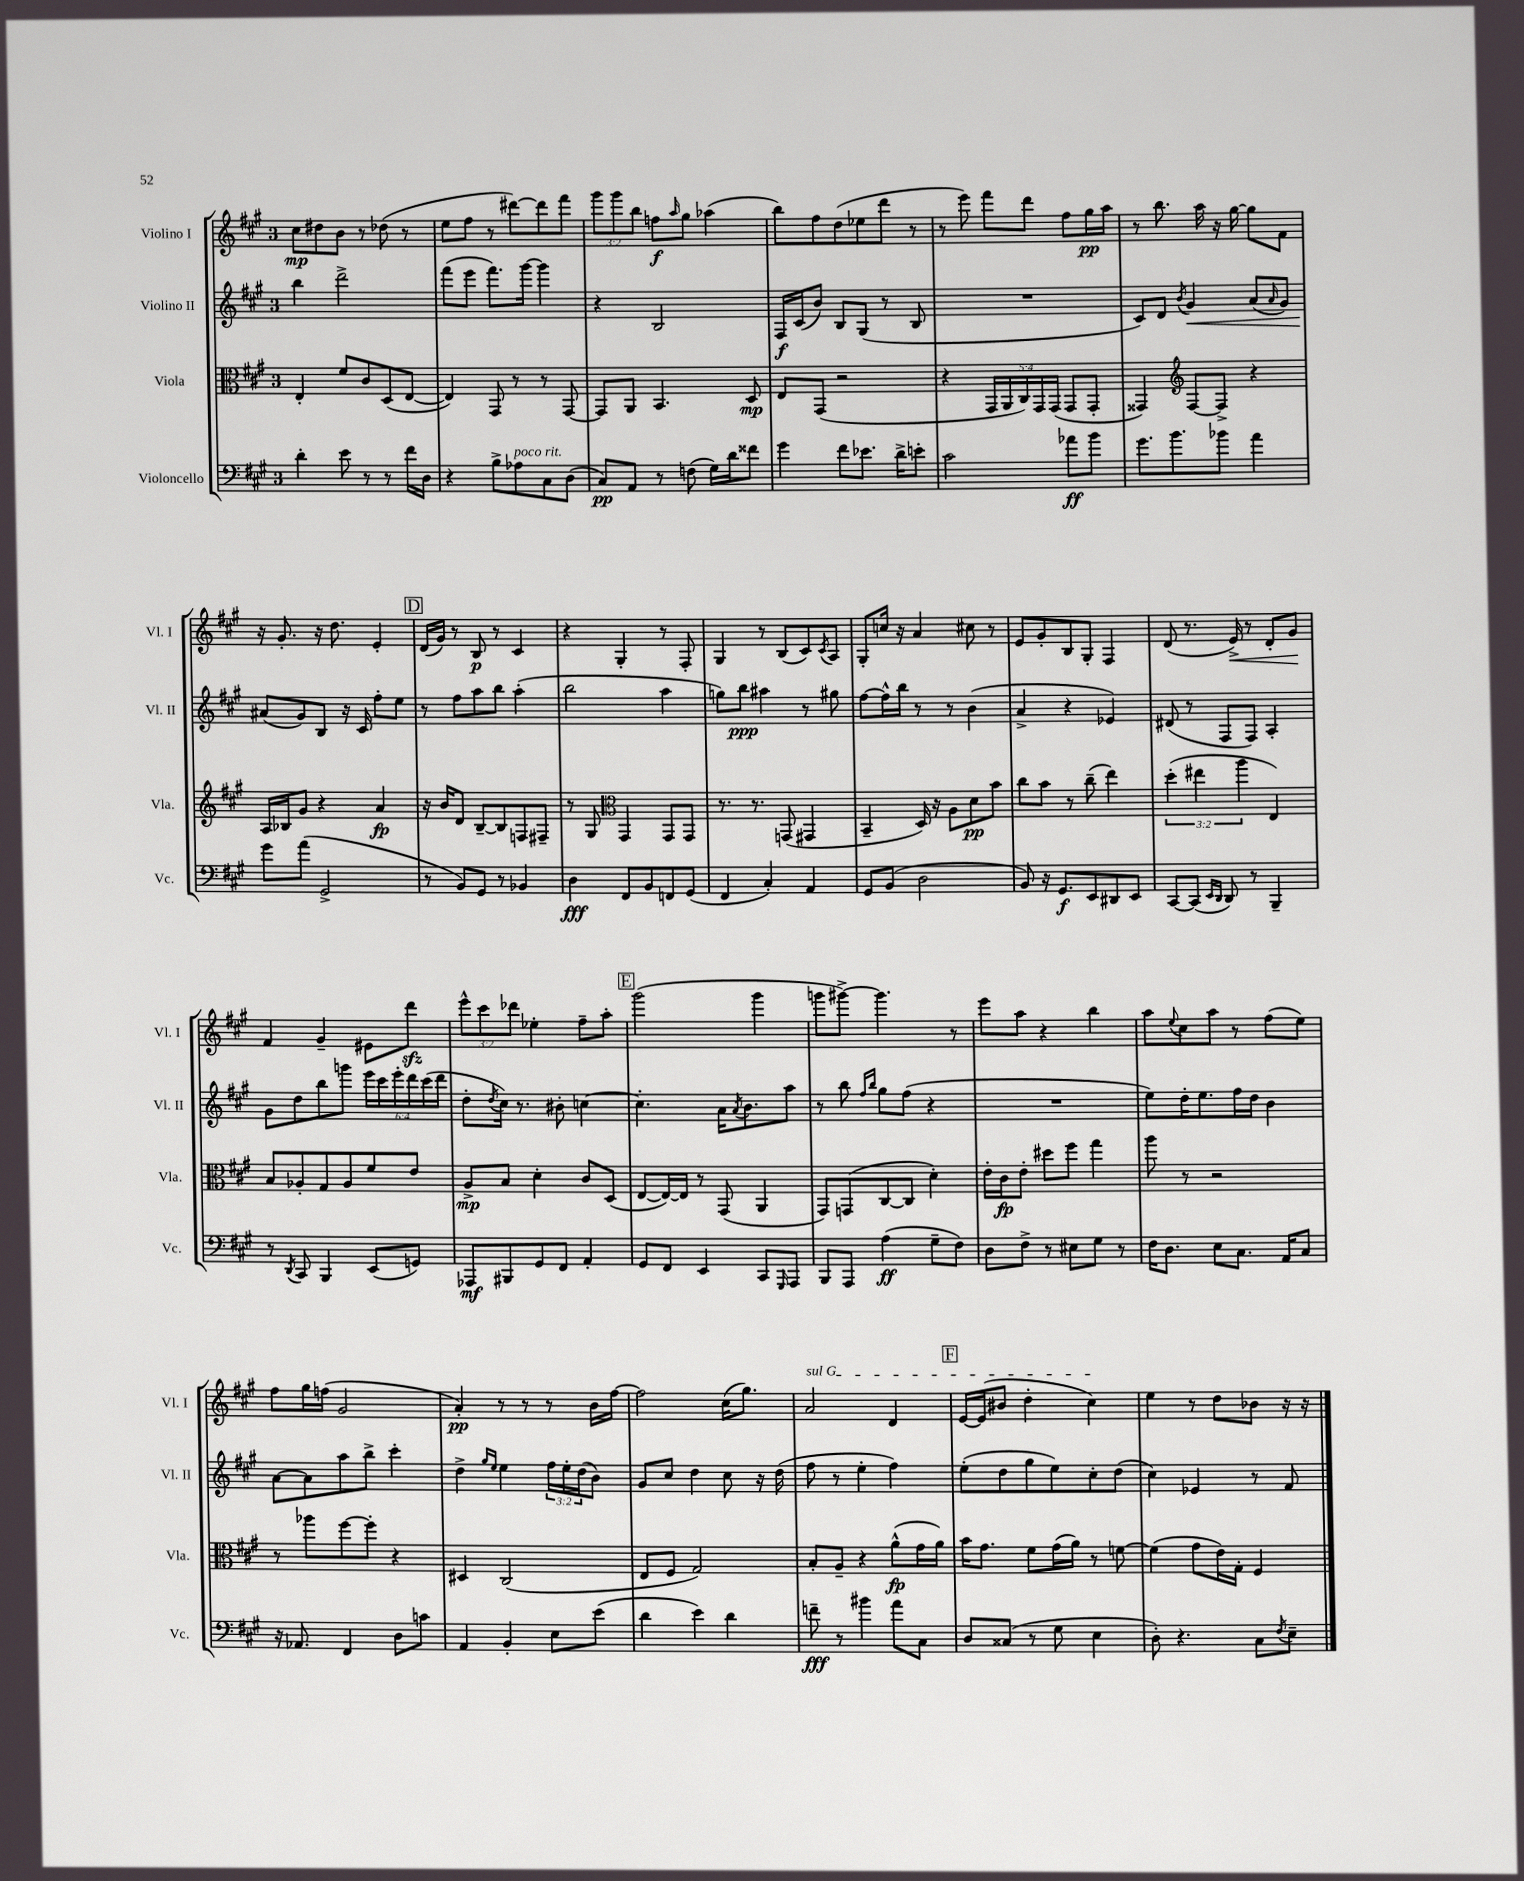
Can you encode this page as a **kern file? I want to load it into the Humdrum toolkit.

**kern	**dynam	**kern	**dynam	**kern	**dynam	**kern	**dynam
*part4	*part4	*part3	*part3	*part2	*part2	*part1	*part1
*staff4	*staff4	*staff3	*staff3	*staff2	*staff2	*staff1	*staff1
*I"Violoncello	*	*I"Viola	*	*I"Violino II	*	*I"Violino I	*
*I'Vc.	*	*I'Vla.	*	*I'Vl. II	*	*I'Vl. I	*
*clefF4	*	*clefC3	*	*clefG2	*	*clefG2	*
*k[f#c#g#]	*	*k[f#c#g#]	*	*k[f#c#g#]	*	*k[f#c#g#]	*
*M3/4	*	*M3/4	*	*M3/4	*	*M3/4	*
=32	=32	=32	=32	=32	=32	=32	=32
4d'\	.	4E'/	.	4bb\	.	8cc#\L	mp
.	.	.	.	.	.	8dd#X\	.
8e\	.	8f#/L	.	2ddd^\	.	8b\J	.
8r	.	8c#/	.	.	.	8r	.
8r	.	(8D/	.	.	.	(8dd-X\	.
16f#\LL	.	[8E/J	.	.	.	8r	.
16D\JJ	.	.	.	.	.	.	.
=33	=33	=33	=33	=33	=33	=33	=33
4r	.	4E/])	.	(8fff#\L	.	8ee\L	.
.	.	.	.	8eee\J	.	8ff#\J	.
8B^\L	.	8GG#/	.	8.fff#\L)	.	8r	.
!LO:TX:a:i:t=poco rit.	!	!	!	!	!	!	!
8A-X\	.	8r	.	.	.	[8ddd#X\L)	.
.	.	.	.	[16ggg#\Jk	.	.	.
8C#\	.	8r	.	4ggg#\]	.	8ddd#\]	.
(8D\J	.	[8GG#/	.	.	.	8fff#\J	.
=34	=34	=34	=34	=34	=34	=34	=34
8C#/L)	pp	8GG#/L]	.	4r	.	12ggg#\L	.
.	.	.	.	.	.	12ggg#\	.
8AA/J	.	8AA/J	.	.	.	.	.
.	.	.	.	.	.	12bb\J	.
8r	.	4.BB/	.	2B/	.	8ffn\L	f
.	.	.	.	.	.	16qqaa/	.
(8Fn\	.	.	.	.	.	8gg#\J	.
16G#\LL)	.	.	.	.	.	(4aa-X\	.
16d\J	.	.	.	.	.	.	.
8f##X\J	.	8D/	mp	.	.	.	.
=35	=35	=35	=35	=35	=35	=35	=35
4g#\	.	8E/L	.	16F#/LL	f	8bb\L)	.
.	.	.	.	(16c#/J	.	.	.
.	.	(8GG#/J	.	8b/J)	.	8ff#\	.
8f#\L	.	2r	.	8B/L	.	(8dd\	.
8.e-X\J	.	.	.	(8G#/J	.	8ee-X\	.
.	.	.	.	8r	.	8ddd\J	.
16d^\KL	.	.	.	.	.	.	.
8en'\J	.	.	.	8B/	.	8r	.
=36	=36	=36	=36	=36	=36	=36	=36
2c#\	.	4r	.	2.r	.	8r	.
.	.	.	.	.	.	8eee\)	.
.	.	20GG#/LL	.	.	.	8fff#\L	.
.	.	20AA/	.	.	.	.	.
.	.	20C#/)	.	.	.	.	.
.	.	.	.	.	.	8ddd\J	.
.	.	20GG#/	.	.	.	.	.
.	.	(20GG#/JJ	.	.	.	.	.
8a-X\L	ff	8GG#/L	.	.	.	8ff#\L	.
8b\J	.	8GG#'/J	.	.	.	16gg#\L	pp
.	.	.	.	.	.	16aa\JJ	.
=37	=37	=37	=37	=37	=37	=37	=37
8.g#\L	.	4GG##X/)	.	8c#/L)	.	8r	.
.	.	.	.	8d/J	.	8.bb\	.
8.b\	.	.	.	.	.	.	.
*	*	*clefG2	*	*	*	*	*
.	.	.	.	8qb/	.	.	.
!	!	!	!	!	!LO:HP:b	!	!
.	.	[8F#/L	.	4g#/	<	.	.
.	.	.	.	.	.	16aa\	.
8b-X\J	.	8F#^/J]	.	.	.	16r	.
.	.	.	.	.	.	[16gg#\	.
4a\	.	4r	.	(8a/L	.	8gg#\L]	.
.	.	.	.	16qqa/	.	.	.
.	.	.	.	8g#/J)	.	8f#\J	.
!!LO:LB:g=z
=38	=38	=38	=38	=38	=38	=38	=38
8g#\L	.	16A/LL	.	(8a#X/L	.	16r	.
.	.	16B-X/J	.	.	.	8.g#'/	.
(8a\J	.	8g#/J	.	8g#/)	[	.	.
2GG#^/	.	4r	.	8B/J	.	16r	.
.	.	.	.	.	.	8.dd\	.
.	.	.	.	16r	.	.	.
.	.	.	.	16c#/	.	.	.
.	.	4a/	fp	8ff#'\L	.	4e'/	.
.	.	.	.	8ee\J	.	.	.
!!LO:REH:place=s1:t=D
=39	=39	=39	=39	=39	=39	=39	=39
8r	.	16r	.	8r	.	(16d/LL	.
.	.	16b/KL	.	.	.	16g#/JJ)	.
8BB/L)	.	8d/J	.	8ff#\L	.	8r	.
8GG#/J	.	[8B~/L	.	8aa\	.	8B/	p
8r	.	8B/]	.	8bb\J	.	8r	.
4BB-X/	.	8Fn/	.	(4aa'\	.	4c#/	.
.	.	8F#X~/J	.	.	.	.	.
=40	=40	=40	=40	=40	=40	=40	=40
4D\	fff	8r	.	2bb\	.	4r	.
.	.	8G#/	.	.	.	.	.
*	*	*clefC3	*	*	*	*	*
8FF#/L	.	4GG#/	.	.	.	4G#'/	.
8BB/	.	.	.	.	.	.	.
8FFn/	.	8GG#/L	.	4aa\	.	8r	.
(8GG#/J	.	8GG#/J	.	.	.	8F#'/	.
=41	=41	=41	=41	=41	=41	=41	=41
4FF#/	.	8.r	.	8ggn\L)	.	4G#/	.
.	.	.	.	8bb\J	ppp	.	.
.	.	8.r	.	.	.	.	.
4C#'/)	.	.	.	4aa#X\	.	8r	.
.	.	(8GGn/	.	.	.	(8B/L	.
4AA/	.	4GG#X/	.	8r	.	8c#/)	.
.	.	.	.	.	.	8qc#/	.
.	.	.	.	8gg#X\	.	8A/J	.
=42	=42	=42	=42	=42	=42	=42	=42
8GG#/L	.	4BB~/	.	[8ff#\L	.	8G#'/L	.
(8BB/J	.	.	.	16ff#^^\L]	.	16ccn/Jk	.
.	.	.	.	16bb\JJ	.	16r	.
2D\	.	16D/)	.	8r	.	4a/	.
.	.	16r	.	.	.	.	.
.	.	8A\L	.	8r	.	.	.
.	.	8d\	pp	(4b\	.	8cc#X\	.
.	.	8b\J	.	.	.	8r	.
=43	=43	=43	=43	=43	=43	=43	=43
8BB/)	.	8cc#\L	.	4a^/	.	8e/L	.
16r	.	8b\J	.	.	.	8g#'/	.
8.GG#/L	f	.	.	.	.	.	.
.	.	8r	.	4r	.	8B/	.
8EE/	.	(8cc#~\	.	.	.	8G#'/J	.
8DD#X/	.	4ee\)	.	4e-X/)	.	4F#/	.
8EE/J	.	.	.	.	.	.	.
=44	=44	=44	=44	=44	=44	=44	=44
[8CC#/L	.	(6dd'\	.	(8d#X/	.	(8d/	.
(8CC#/J]	.	.	.	8r	.	8.r	.
.	.	6ee#X\	.	.	.	.	.
16qqEE/LL	.	.	.	.	.	.	.
16qqDD/JJ	.	.	.	.	.	.	.
8DD/)	.	.	.	8F#/L	.	.	.
!	!	!	!	!	!	!	!LO:HP:b
.	.	.	.	.	.	16e^/)	<
.	.	6aa\	.	.	.	.	.
8r	.	.	.	8F#/J)	.	8r	.
4BBB~/	.	4E/)	.	4A'/	.	8d'/L	.
.	.	.	.	.	.	8g#/J	.
.	.	.	.	.	.	.	[
!!LO:LB:g=z
=45	=45	=45	=45	=45	=45	=45	=45
8r	.	8B/L	.	8g#\L	.	4f#/	.
8qDD/	.	.	.	.	.	.	.
8CC#/	.	8A-X'/	.	8dd\	.	.	.
4BBB/	.	8G#/	.	8bb\	.	4g#~/	.
.	.	8A-/	.	8gggn\J	.	.	.
(8EE/L	.	8f#/	.	24eee\LL	.	8e#X\L	.
.	.	.	.	24ccc#\	.	.	.
.	.	.	.	24eee'\	.	.	.
8GGn/J)	.	8e/J	.	24ddd\	.	8dddzz\J	.
.	.	.	.	(24ccc#\	.	.	.
.	.	.	.	24ddd\JJ	.	.	.
=46	=46	=46	=46	=46	=46	=46	=46
8AAA-X/L	mf	8A^/L	mp	8dd'\L	.	12eee^^\L	.
.	.	.	.	.	.	12ccc#\	.
.	.	.	.	8qdd/	.	.	.
8BBB#X/	.	8B/J	.	16cc#\Jk)	.	.	.
.	.	.	.	.	.	12ddd-X\J	.
.	.	.	.	8.r	.	.	.
8GG#/	.	4d'\	.	.	.	4ee-X'\	.
8FF#/J	.	.	.	8b#X'\	.	.	.
4AA'/	.	8c#/L	.	[4ccn\	.	8ff#~\L	.
.	.	(8D/J	.	.	.	8aa'\J	.
!!LO:REH:place=s1:t=E
=47	=47	=47	=47	=47	=47	=47	=47
8GG#/L	.	[8E/L	.	4.cc'\]	.	(2ggg#\	.
8FF#/J	.	16E/L_)	.	.	.	.	.
.	.	16E/JJ]	.	.	.	.	.
4EE/	.	8r	.	.	.	.	.
.	.	(8GG#/	.	16a\KL	.	.	.
.	.	.	.	8qa/	.	.	.
.	.	.	.	8.b\	.	.	.
8CC#/L	.	4AA/	.	.	.	4ggg#\	.
16qqGGG#/	.	.	.	.	.	.	.
8AAA/J	.	.	.	8aa\J	.	.	.
=48	=48	=48	=48	=48	=48	=48	=48
8BBB/L	.	8GG#/L)	.	8r	.	8gggn\L	.
8AAA/J	.	(8GGn/	.	8bb\	.	[8ggg#X^\J)	.
.	.	.	.	16qqff#/LL	.	.	.
.	.	.	.	16qqbb/JJ	.	.	.
(4A\	ff	[8C#/	.	8gg#\L	.	4.ggg#\]	.
.	.	8C#/J]	.	(8ff#\J	.	.	.
8G#~\L	.	4d'\)	.	4r	.	.	.
8F#\J)	.	.	.	.	.	8r	.
=49	=49	=49	=49	=49	=49	=49	=49
8D\L	.	16e'\LL	.	2.r	.	8eee\L	.
.	.	16c#\J	fp	.	.	.	.
8F#^\J	.	8e'\J	.	.	.	8aa\J	.
8r	.	8dd#X\L	.	.	.	4r	.
8E#X\L	.	8ff#\J	.	.	.	.	.
8G#\J	.	4gg#\	.	.	.	4bb\	.
8r	.	.	.	.	.	.	.
=50	=50	=50	=50	=50	=50	=50	=50
16F#\KL	.	8aa\	.	8ee\L)	.	8aa\L	.
8.D\J	.	.	.	.	.	.	.
.	.	.	.	.	.	8qqee/	.
.	.	8r	.	16dd'\K	.	8cc#\	.
.	.	.	.	8.ee\	.	.	.
8E\L	.	2r	.	.	.	8aa\J	.
8.C#\J	.	.	.	16ff#\L	.	8r	.
.	.	.	.	16dd\JJ	.	.	.
.	.	.	.	4b\	.	(8ff#\L	.
16AA/KL	.	.	.	.	.	.	.
8C#/J	.	.	.	.	.	8ee\J)	.
!!LO:LB:g=z
=51	=51	=51	=51	=51	=51	=51	=51
16r	.	8r	.	[8a\L	.	8ff#\L	.
8.AA-X/	.	.	.	.	.	.	.
.	.	8aa-X\L	.	8a\]	.	16gg#\L	.
.	.	.	.	.	.	(16ffn\JJ	.
4FF#/	.	[8ff#\	.	8aa\	.	2g#/	.
.	.	8ff#'\J]	.	8bb^\J	.	.	.
8D\L	.	4r	.	4ccc#'\	.	.	.
8cn\J	.	.	.	.	.	.	.
=52	=52	=52	=52	=52	=52	=52	=52
4AA/	.	4D#X/	.	4dd^\	.	4a'/)	pp
.	.	.	.	16qqgg#/LL	.	.	.
.	.	.	.	16qqee/JJ	.	.	.
4BB'/	.	(2C#/	.	4ee\	.	8r	.
.	.	.	.	.	.	8r	.
8E\L	.	.	.	24ff#\LL	.	8r	.
.	.	.	.	24ee'\	.	.	.
.	.	.	.	(24dd\J	.	.	.
(8e\J	.	.	.	8b\J)	.	16b\LL	.
.	.	.	.	.	.	[16ff#\JJ	.
=53	=53	=53	=53	=53	=53	=53	=53
4d\	.	8E/L	.	8g#/L	.	2ff#\]	.
.	.	8F#/J	.	8cc#/J	.	.	.
4e\)	.	2G#/)	.	4dd\	.	.	.
4d\	.	.	.	8cc#\	.	(16cc#\KL	.
.	.	.	.	.	.	8.gg#\J)	.
.	.	.	.	16r	.	.	.
.	.	.	.	(16dd\	.	.	.
=54	=54	=54	=54	=54	=54	=54	=54
!	!	!	!	!	!	!LO:TX:a:i:t=sul G	!
8fn~\	fff	8B'/L	.	8ff#\	.	2a/	.
8r	.	8A~/J	.	8r	.	.	.
4b#X\	.	4r	.	4ee'\	.	.	.
8a\L	.	(8a^^\L	fp	4ff#\)	.	4d/	.
8C#\J	.	16g#\L	.	.	.	.	.
.	.	16a\JJ)	.	.	.	.	.
!!LO:REH:place=s1:t=F
=55	=55	=55	=55	=55	=55	=55	=55
8D/L	.	16b\KL	.	(8ee'\L	.	[16e/LL	.
.	.	8.g#\J	.	.	.	(16e/J]	.
(8C##X/J	.	.	.	8dd\	.	8b#X/J	.
8r	.	8f#\L	.	8gg#\	.	4dd'\	.
8G#\	.	(16g#\L	.	8ee\)	.	.	.
.	.	16a\JJ)	.	.	.	.	.
4E\	.	8r	.	8cc#'\	.	4cc#\)	.
.	.	[8fn\	.	(8dd\J	.	.	.
=56	=56	=56	=56	=56	=56	=56	=56
8D'\)	.	(4f\]	.	4cc#\)	.	4ee\	.
4.r	.	.	.	.	.	.	.
.	.	8g#\L	.	4e-X/	.	8r	.
.	.	16e\L)	.	.	.	8dd\L	.
.	.	16G#'\JJ	.	.	.	.	.
8C#\L	.	4F#/	.	8r	.	8b-X\J	.
8qF#/	.	.	.	.	.	.	.
8E~\J	.	.	.	8f#/	.	16r	.
.	.	.	.	.	.	16r	.
==	==	==	==	==	==	==	==
*-	*-	*-	*-	*-	*-	*-	*-
